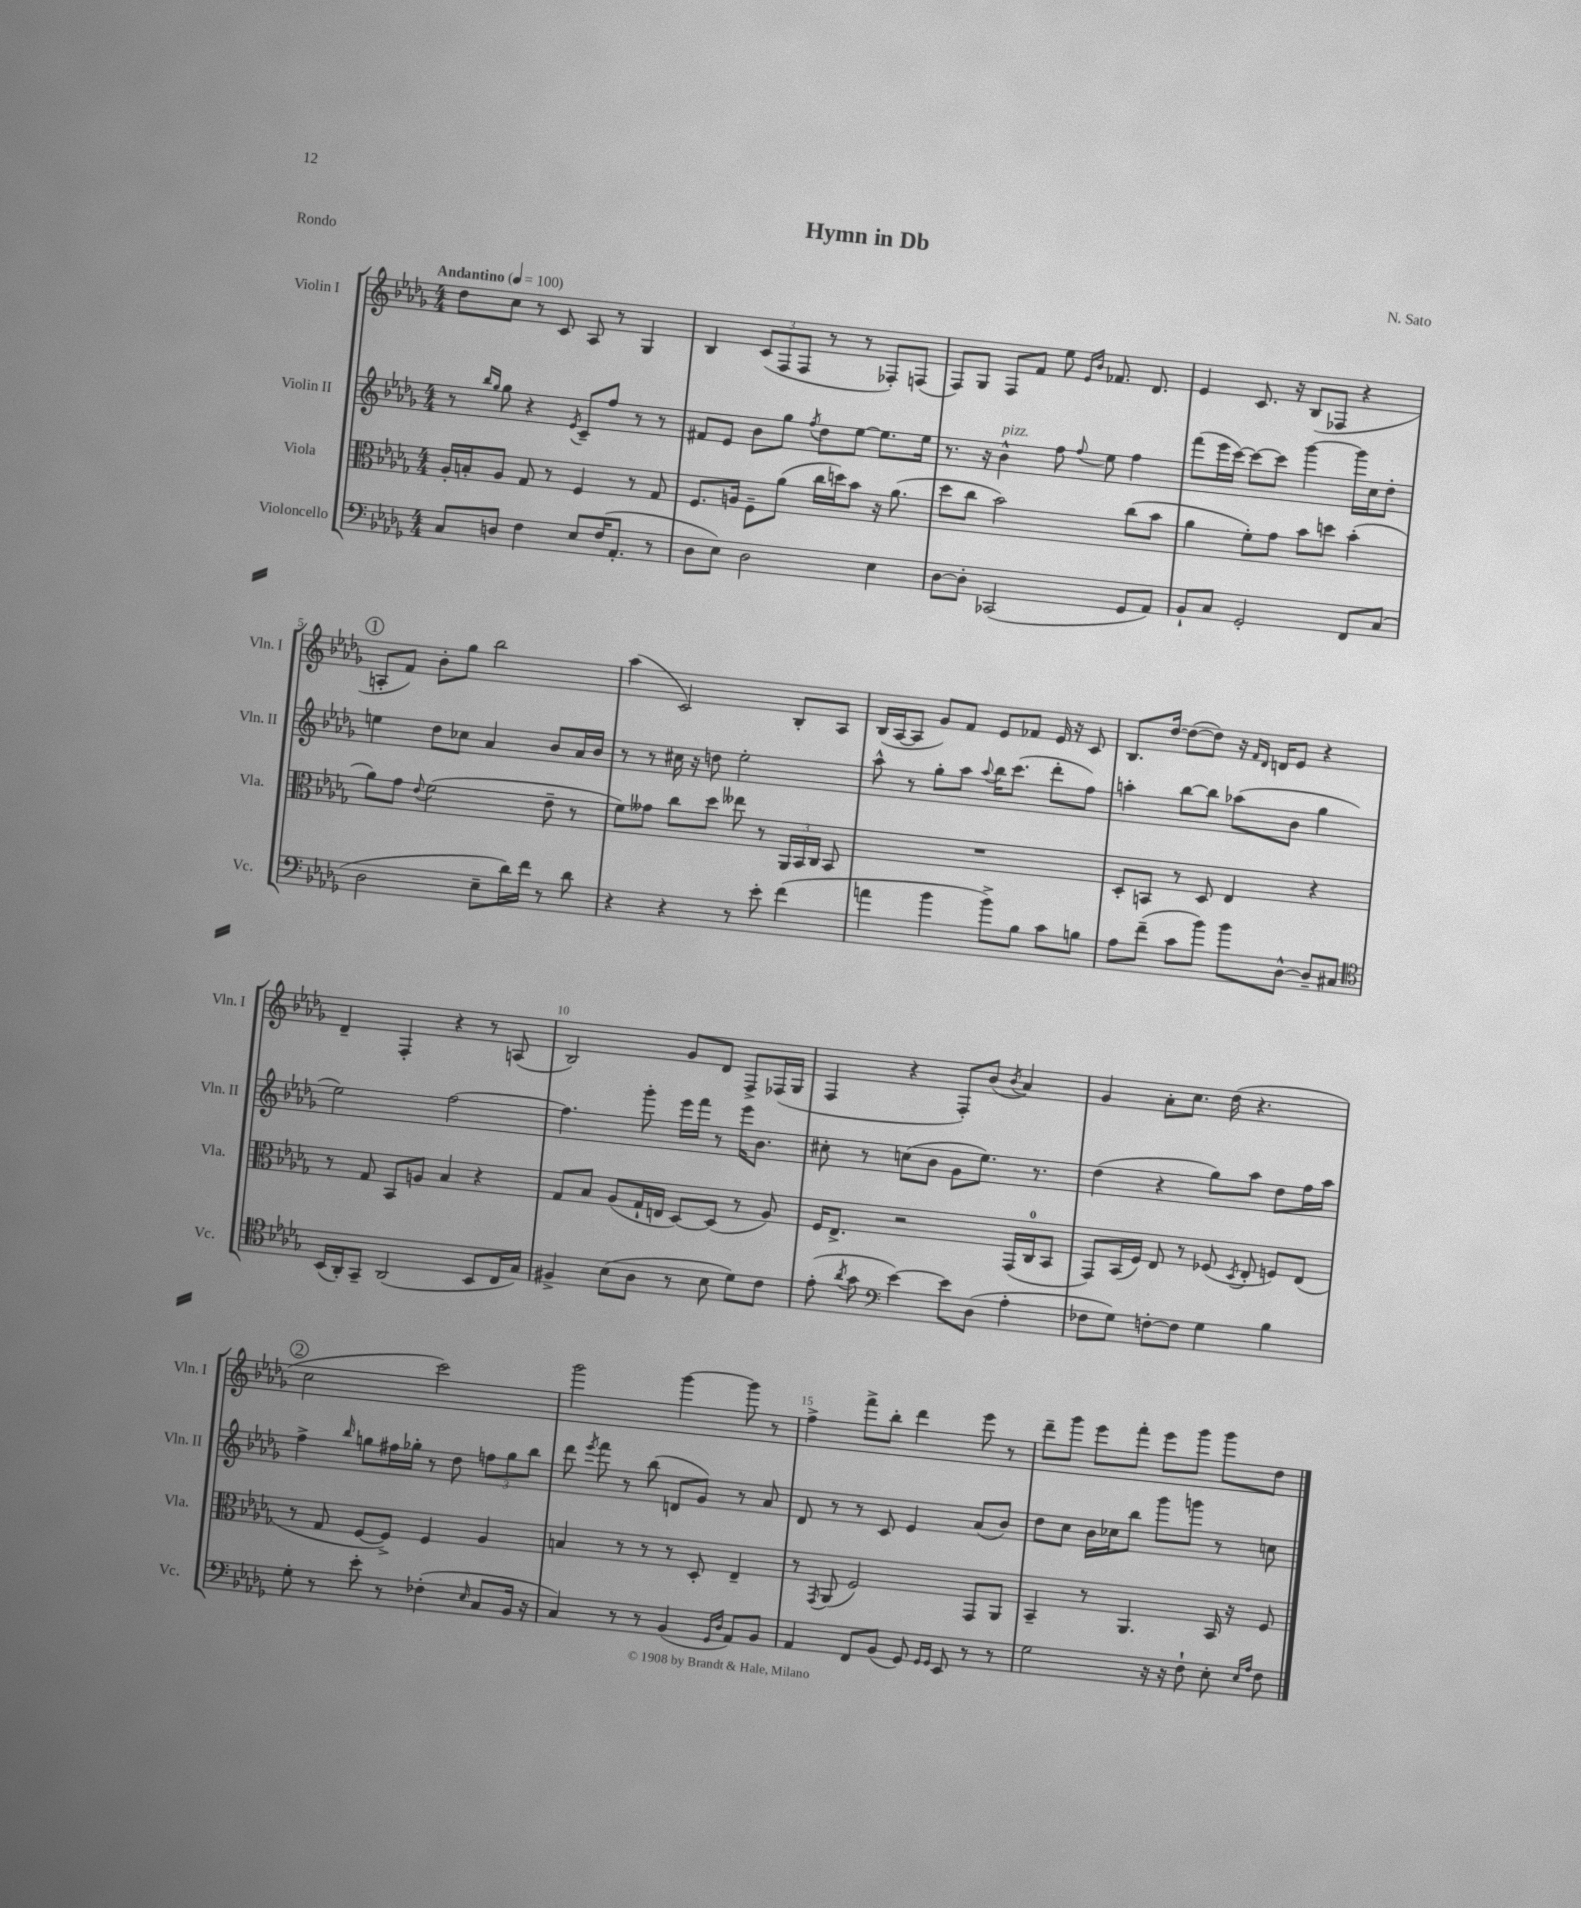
\header { title = "Hymn in Db" composer = "N. Sato" piece = "Rondo" }
<<
\new StaffGroup <<
\new Staff = "s0" \with { instrumentName = "Violin I" shortInstrumentName = "Vln. I" } {
    \clef treble \key des \major \numericTimeSignature \time 4/4 \tempo "Andantino" 4 = 100
    \autoBeamOff des''8[ c''8] r8 c'8 aes8 r8 ges4 |
    bes4 \tuplet 3/2 { c'8[( f8 f8] } r8 r8 fes8[-.) f8]( |
    f8[) ges8] f8[ f'8] ees''8 \grace { ees'16[ bes'16] } fes'8. des'8. |
    ees'4 c'8. r16 bes8[( fes8] r4 |
    \mark \markup { \circle "1" } a8[-. f'8]) bes'8[-. ges''8] bes''2 |
    aes''4( c'2) bes8[-. aes8] |
    bes16[( aes16~ aes8] ges'8[) f'8] ees'8[ fes'8] ees'16 r16 c'8 |
    bes8.[ des''16]~ des''8[~( des''8]) r16 \grace { f'16[ des'16] } d'16[ ees'8] r4 |
    des'4-- f4-. r4 r8 a8( |
    bes2) ges'8[ des'8] f8[-> fes16( ges16] |
    f4 r4 f8[-.) bes'8]( \acciaccatura { bes'8 } aes'4) |
    ges'4 aes'8[-. c''8.] des''16( r4. |
    \mark \markup { \circle "2" } c''2 c'''2) |
    ges'''2 ges'''4~ ges'''8 r8 |
    f''4-> f'''8[-> bes''8]-. des'''4 ees'''8 r8 |
    des'''8[-- ges'''8] ees'''8[ f'''8]-. ees'''8[ ges'''8] ges'''8[ des''8] \bar "|." |
}
\new Staff = "s1" \with { instrumentName = "Violin II" shortInstrumentName = "Vln. II" } {
    \clef treble \key des \major \numericTimeSignature \time 4/4
    \autoBeamOff r8 \grace { bes''16[ ges''16] } ges''8 r4 \acciaccatura { ees'8 } c'8[-- f''8] r8 r8 |
    fis'8[ ees'8] bes'8[ ges''8] \acciaccatura { f''8 } des''8[ ees''8]~ ees''8.[ ees''16] |
    r8. r16 bes'4-^^\markup { \italic "pizz." } f''8 \appoggiatura { f''8 } ees''8 f''4 |
    f'''8[( ees'''16 c'''16]~) c'''8[~ c'''8] ges'''4~ ges'''16[ c''16 des''8]-. |
    \mark \markup { \circle "1" } e''4 des''8[ ces''8] aes'4 bes'8[ aes'16 bes'16] |
    r8 r8 cis''16 r16 d''8 ees''2-. |
    aes''8-^ r8 ges''8[-. aes''8] \appoggiatura { aes''8 } bes''16[ c'''8.]( des'''8[-. f''8]) |
    a''4-. bes''8[~ bes''8] aes''8[( bes'8] ges''4 |
    ees''2) f''2~ |
    f''4. ges'''8-. ees'''16[ f'''16] r8 ees'''16[ bes'8.] |
    cis''8-. r8 c''8[( bes'8] ges'8[ ees''8.]) r8. |
    des''4( r4 ges''8[) aes''8] des''8[ f''16 aes''16] |
    \mark \markup { \circle "2" } f''4-> \grace { bes''16 } g''8[ fis''16 ges''16]-. r8 des''8 \tuplet 3/2 { f''8[ ges''8 bes''8] } |
    des'''8 \acciaccatura { ees'''8 } f'''8 r8 bes''8( d'8[ ges'8]) r8 aes'8 |
    des'8 r8 r8 c'8 ees'4 aes'8[( bes'8]) |
    des''8[ c''8] bes'16[ ces''16 bes''8] ges'''8[ g'''8] r8 c''8 \bar "|." |
}
\new Staff = "s2" \with { instrumentName = "Viola" shortInstrumentName = "Vla." } {
    \clef alto \key des \major \numericTimeSignature \time 4/4
    \autoBeamOff aes16[-. b16-. aes8] ges8 r8 f4 r8 ges8 |
    f8.[ a16] f8[-- aes'8]( c''16[ d''16) bes'8] r16 aes'8.( |
    des''8[ c''8] bes'2) c''8[( bes'8] |
    aes'4 f'8[-.) ges'8] bes'8[ d''8] bes'4-.( |
    \mark \markup { \circle "1" } aes'8[) ges'8] \appoggiatura { ees'8 } f'2( ees'8-- r8 |
    f'8[) geses'8] c''8[ des''8] eeses''8 r8 \tuplet 3/2 { aes,16[ bes,16 c16] } bes,8 |
    R1 |
    des8[-. b,8] r8 des8 ees4 r4 |
    r8 ges8 bes,8[ a8] bes4 r4 |
    ges8[ bes8] aes8[( ges16-! e16] des8[~) des8]( r8 aes8) |
    f16[ ees8.]-> r2 ges,16[( c16-0 bes,8] |
    ges,8[) bes,16( f16]) ees8 r8 fes8( \acciaccatura { des8 } ees8-. f8[) ees8]( |
    \mark \markup { \circle "2" } r8 ges8 f8[~ f8]->) f4 aes4 |
    b4 r8 r8 r8 des8-. ees4-- |
    r8 \acciaccatura { ges,8 } aes,8( f2) ges,8[ aes,8] |
    bes,4-- r8 aes,4. bes,16 r16 f8 \bar "|." |
}
\new Staff = "s3" \with { instrumentName = "Violoncello" shortInstrumentName = "Vc." } {
    \clef bass \key des \major \numericTimeSignature \time 4/4
    \autoBeamOff c8[ d8] f4 ees8[ f16( aes,8.]-. r8 |
    des8[ ees8]) des2 ees4 |
    des8[~ des8]-. ces,2( ges,8[ aes,8]) |
    bes,8[-! c8] ges,2-. f,8[ c8]( |
    \mark \markup { \circle "1" } des2 ees8[-- des'16) f'16] r8 des'8 |
    r4 r4 r8 ees'8-. f'4( |
    a'4 bes'4 bes'8[->) bes8] c'8[ b8] |
    aes8[ f'8]--( c'8[ bes'8]) bes'8[ des8]~-^ des8[-- cis8] |
    \clef tenor bes,16[( aes,16-.) ges,8]-- aes,2( bes,8[ c16 ges16]) |
    fis4-> bes8[( aes8] r8 bes8 des'8[) c'8] |
    ees'8-.( \acciaccatura { aes'8 } ges'8 \clef bass ees'4~) ees'8[ des8]( aes4-. |
    fes8[ ges8]) f8[~-. f8] ges4 bes4 |
    \mark \markup { \circle "2" } ges8-. r8 ees'8-. r8 fes4-.( \grace { ees16 } c8[ bes,16] r16 |
    c4) r8 r8 bes,4( \grace { ges,16[ des16] } aes,8[) bes,8] |
    aes,4 f,8[ bes,8]( ges,8) \grace { ges,16[ ges,16] } ees,8 r8 r8 |
    ges2 r16 r16 f8-! ees8-. \grace { ees16[ aes16] } f8 \bar "|." |
}
>>
>>
\layout { \context { \Score \override BarNumber.break-visibility = ##(#f #t #t) barNumberVisibility = #(every-nth-bar-number-visible 5) } }
